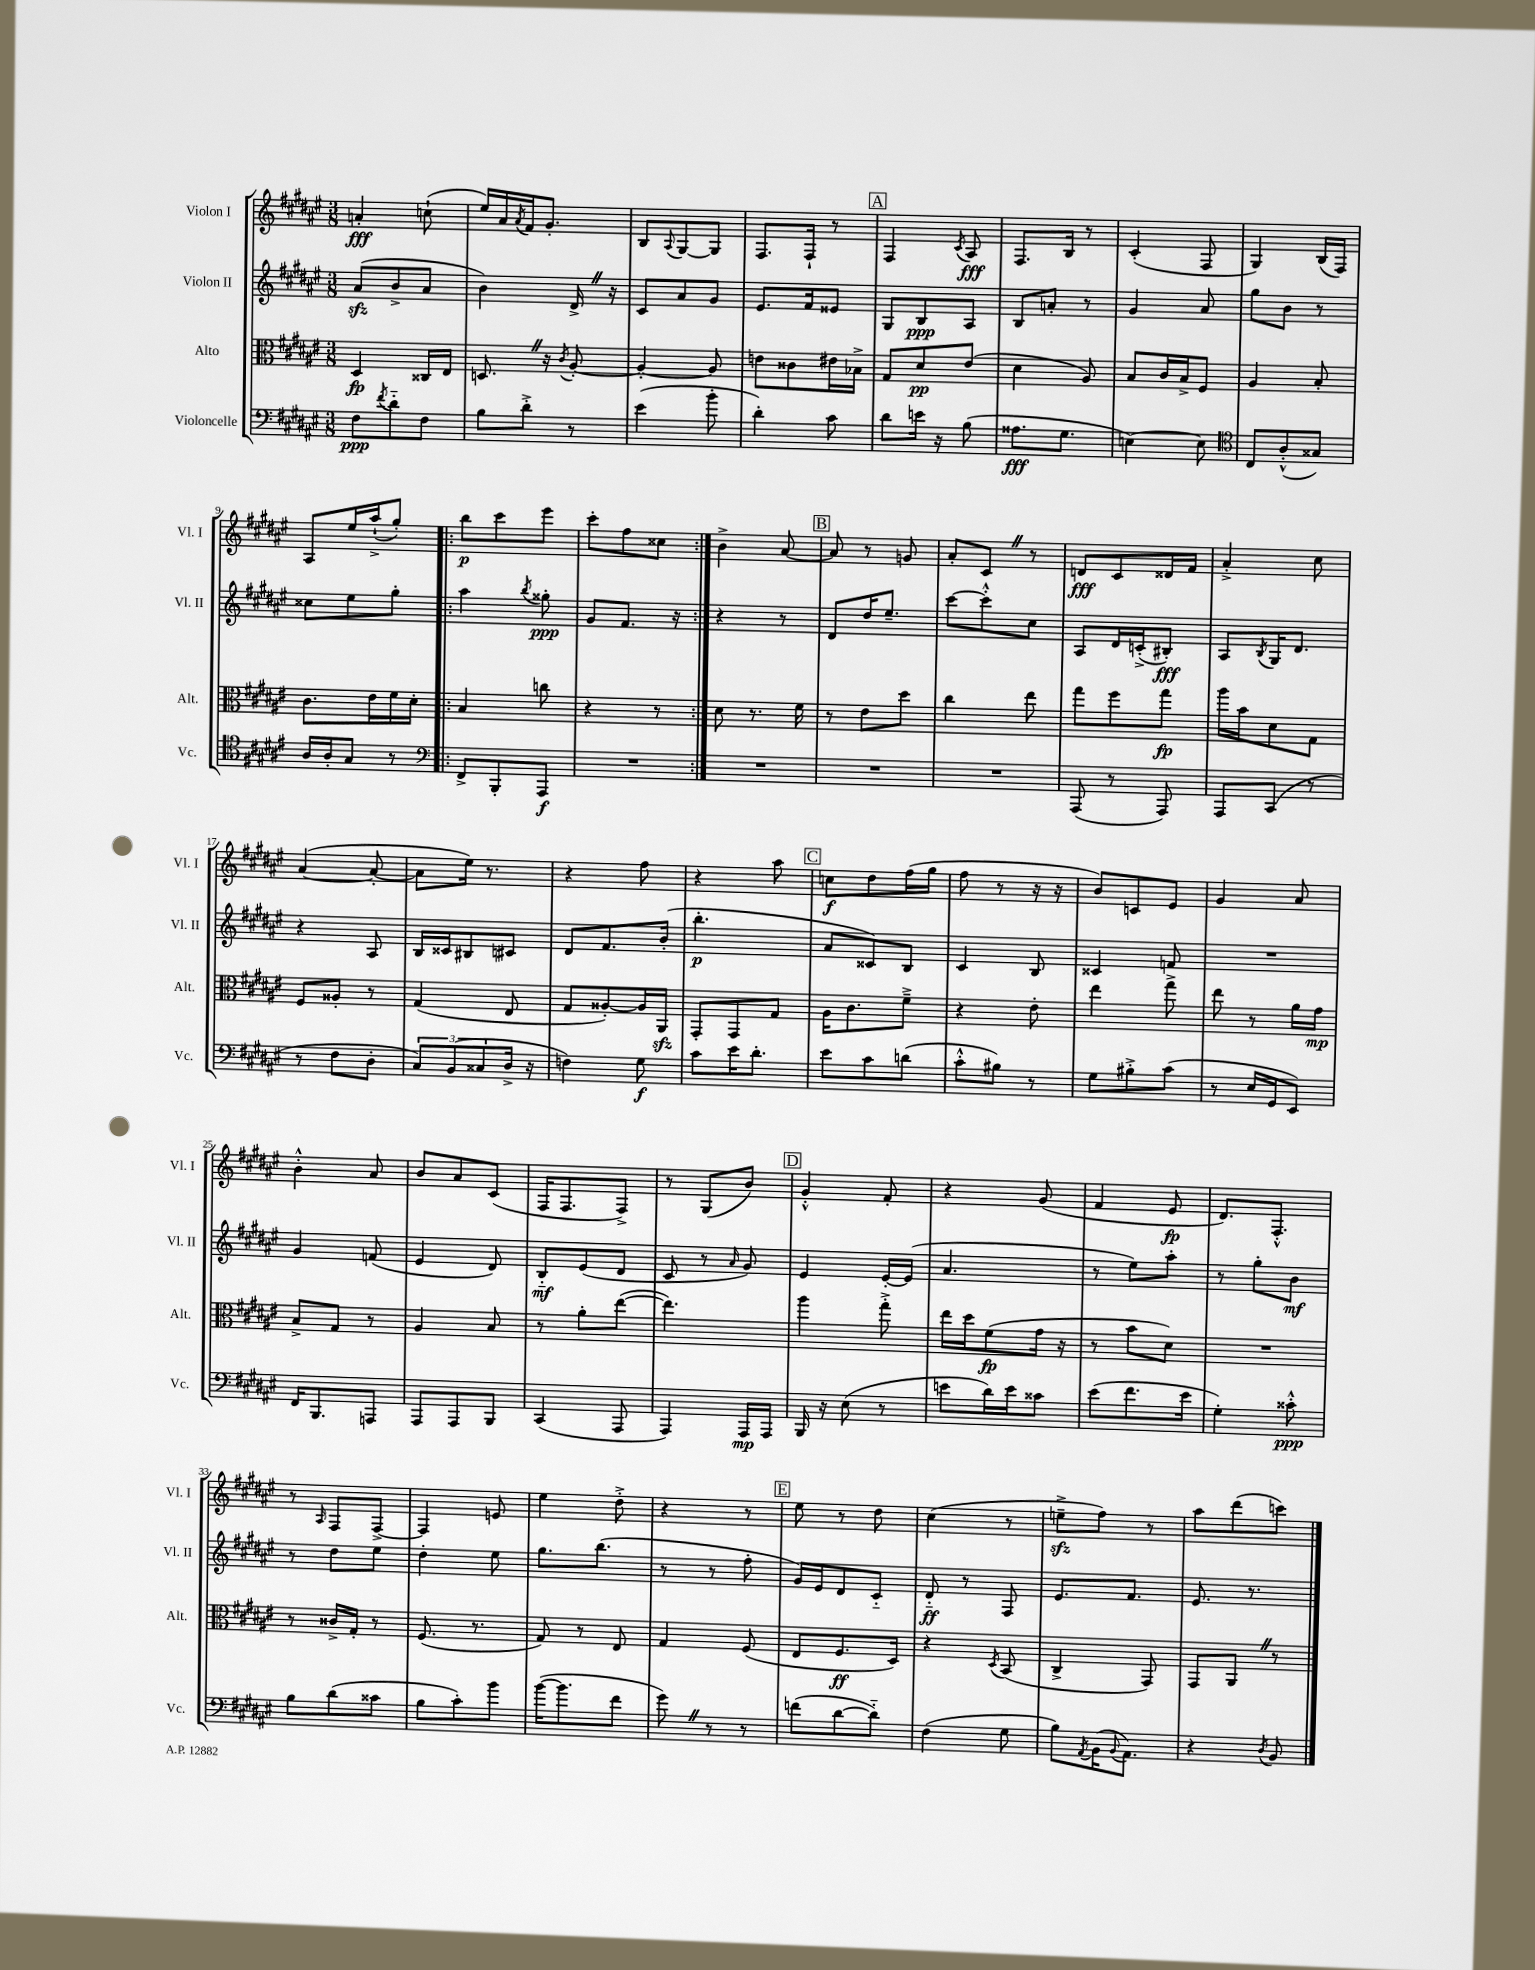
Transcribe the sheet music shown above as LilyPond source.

<<
\new StaffGroup <<
\new Staff = "s0" \with { instrumentName = "Violon I" shortInstrumentName = "Vl. I" } {
    \clef treble \key fis \major \numericTimeSignature \time 3/8
    a'4-.\fff c''8-!( |
    eis''16) ais'16 \acciaccatura { ais'8 } fis'16 gis'8.-. |
    b8 \appoggiatura { ais8 } gis8~ gis8 |
    fis8. fis16-! r8 |
    \mark \markup { \box "A" } fis4 \acciaccatura { cis'8 } ais8\fff |
    fis8. b16 r8 |
    cis'4-.( fis8 |
    gis4) b16( fis16) |
    ais8 eis''16 ais''16-!->( gis''8-.) |
    \repeat volta 2 { b''8\p cis'''8 eis'''8 |
    cis'''8-. fis''8 cisis''8 | }
    b'4-> ais'8~ |
    \mark \markup { \box "B" } ais'8 r8 g'8 |
    ais'8-. cis'8 \once \override BreathingSign.text = \markup { \musicglyph "scripts.caesura.straight" } \breathe r8 |
    d'8\fff cis'8 disis'16 fis'16 |
    ais'4-.-> cis''8 |
    ais'4~( ais'8~-. |
    ais'8 eis''16) r8. |
    r4 fis''8 |
    r4 ais''8 |
    \mark \markup { \box "C" } c''8\f dis''8 fis''16( gis''16 |
    fis''8 r8 r16 r16 |
    b'8) c'8 eis'8 |
    gis'4 ais'8 |
    b'4-.-^ ais'8 |
    b'8 ais'8 cis'8( |
    fis16 fis8. fis8->) |
    r8 gis8( b'8) |
    \mark \markup { \box "D" } gis'4-.-^ fis'8-. |
    r4 gis'8( |
    fis'4 eis'8\fp |
    dis'8.) fis8.-.-^ |
    r8 \grace { ais16 } fis8 fis8~-> |
    fis4 e'8 |
    eis''4 dis''8-.-> |
    r4 r8 |
    \mark \markup { \box "E" } eis''8 r8 dis''8 |
    cis''4( r8 |
    e''8--->\sfz fis''8) r8 |
    ais''8 dis'''8( c'''8) \bar "|." |
}
\new Staff = "s1" \with { instrumentName = "Violon II" shortInstrumentName = "Vl. II" } {
    \clef treble \key fis \major \numericTimeSignature \time 3/8
    ais'8\sfz( b'8-> ais'8 |
    b'4) dis'16-> \once \override BreathingSign.text = \markup { \musicglyph "scripts.caesura.straight" } \breathe r16 |
    cis'8 ais'8 gis'8 |
    eis'8. fis'16 eisis'8 |
    \mark \markup { \box "A" } gis8 b8\ppp ais8 |
    b8 a'8-. r8 |
    gis'4 ais'8 |
    gis''8 b'8 r8 |
    cisis''8 eis''8 gis''8-. |
    \repeat volta 2 { ais''4 \acciaccatura { b''8 } gisis''8-.\ppp |
    gis'8 fis'8. r16 | }
    r4 r8 |
    \mark \markup { \box "B" } dis'8 dis''16 eis''8.-- |
    cis'''8~ cis'''8-.-^ cis''8 |
    ais8 dis'16 c'16-.->( bis8-.\fff) |
    ais8 \acciaccatura { b8 } gis16 dis'8. |
    r4 ais8 |
    b16 cisis'16 bis8 cis'8 |
    dis'8 fis'8. b'16-.( |
    b''4.-.\p |
    \mark \markup { \box "C" } ais'8 cisis'8) b8 |
    cis'4 b8 |
    cisis'4 f'8 |
    R4. |
    gis'4 f'8( |
    eis'4 dis'8) |
    b8-_\mf eis'8( dis'8 |
    cis'8 r8 \grace { ais'16 } gis'8) |
    \mark \markup { \box "D" } eis'4 eis'16~-. eis'16( |
    ais'4. |
    r8 eis''8) ais''8-. |
    r8 gis''8-. b'8\mf |
    r8 dis''8 eis''8 |
    dis''4-. eis''8 |
    gis''8. b''8.( |
    r8 r8 fis''8-. |
    \mark \markup { \box "E" } gis'16) eis'16 dis'8 cis'8-_ |
    dis'8-_\ff r8 fis8 |
    eis'8. fis'8. |
    eis'8. r8. \bar "|." |
}
\new Staff = "s2" \with { instrumentName = "Alto" shortInstrumentName = "Alt." } {
    \clef alto \key fis \major \numericTimeSignature \time 3/8
    dis4\fp cisis16 eis16 |
    d8. \once \override BreathingSign.text = \markup { \musicglyph "scripts.caesura.straight" } \breathe r16 \acciaccatura { cis'8 } ais8~-. |
    ais4~-. ais8 |
    e'8 cisis'8 eis'16 bes16-> |
    \mark \markup { \box "A" } gis8 dis'8\pp eis'8( |
    dis'4 ais8) |
    b8 cis'16 b16-> fis8 |
    ais4 b8-. |
    cis'8. eis'16 fis'16 dis'16-. |
    \repeat volta 2 { b4 c''8 |
    r4 r8 | }
    dis'8 r8. fis'16 |
    \mark \markup { \box "B" } r8 eis'8 dis''8 |
    cis''4 eis''8 |
    gis''8 fis''8 gis''8\fp |
    ais''16 b'16 dis'8 gis8 |
    fis8 aisis8-. r8 |
    gis4( eis8 |
    gis8 aisis8~-.) aisis16 ais,16\sfz |
    gis,8-. gis,8 gis8 |
    \mark \markup { \box "C" } ais16 cis'8. fis'8---> |
    r4 eis'8-. |
    eis''4 gis''8-> |
    eis''8 r8 ais'16 gis'16\mp |
    b8-> gis8 r8 |
    ais4 b8 |
    r8 ais'8-. eis''8~( |
    eis''4.) |
    \mark \markup { \box "D" } ais''4 gis''8-.-> |
    eis''16 dis''16 fis'8\fp( gis'16 r16 |
    r8 b'8 dis'8) |
    R4. |
    r8 cisis'16-> gis16-. r8 |
    fis8.( r8. |
    gis8) r8 eis8 |
    gis4 fis8( |
    \mark \markup { \box "E" } eis8 fis8.\ff dis16) |
    r4 \acciaccatura { dis8 } b,8( |
    cis4-> gis,8) |
    gis,8 ais,8 \once \override BreathingSign.text = \markup { \musicglyph "scripts.caesura.straight" } \breathe r8 \bar "|." |
}
\new Staff = "s3" \with { instrumentName = "Violoncelle" shortInstrumentName = "Vc." } {
    \clef bass \key fis \major \numericTimeSignature \time 3/8
    fis8\ppp \acciaccatura { fis'8 } dis'8-_ fis8 |
    b8 dis'8-.-> r8 |
    eis'4( b'8-. |
    dis'4-.) cis'8 |
    \mark \markup { \box "A" } dis'8 e'16 r16 b8( |
    aisis8.\fff gis8. |
    e4~) e8 |
    \clef tenor cis8 ais8-.-^( gisis8) |
    ais16 ais16-. gis8 r8 |
    \repeat volta 2 { \clef bass fis,8-> b,,8-. ais,,8\f |
    R4. | }
    R4. |
    \mark \markup { \box "B" } R4. |
    R4. |
    ais,,8( r8 ais,,8) |
    ais,,8 cis,8( r8 |
    r8 fis8 dis8-. |
    \tuplet 3/2 { cis8) b,8( cisis8 } dis16-> r16 |
    f4) gis8\f |
    cis'8 eis'16 dis'8.-. |
    \mark \markup { \box "C" } eis'8 cis'8 d'8( |
    cis'8-.-^ bis8) r8 |
    gis8 bis8-.-> cis'8( |
    r8 eis16 gis,16 eis,8) |
    fis,16 b,,8. a,,8 |
    ais,,8 ais,,8 b,,8 |
    cis,4( ais,,8 |
    ais,,4) ais,,16\mp ais,,16 |
    \mark \markup { \box "D" } b,,16 r16 eis8( r8 |
    e'8 dis'16) e'16 cisis'8 |
    eis'8( fis'8. eis'16 |
    gis4-.) cisis'8-.-^\ppp |
    b8 dis'8( cisis'8 |
    b8 cis'8-.) b'8 |
    b'16~( b'8. fis'8 |
    gis'8) \once \override BreathingSign.text = \markup { \musicglyph "scripts.caesura.straight" } \breathe r8 r8 |
    \mark \markup { \box "E" } f'8( dis'8~ dis'8-_) |
    fis4( gis8 |
    b8) \acciaccatura { ais,8 } b,16( \appoggiatura { b,8 } ais,8.) |
    r4 \acciaccatura { dis8 } b,8 \bar "|." |
}
>>
>>
